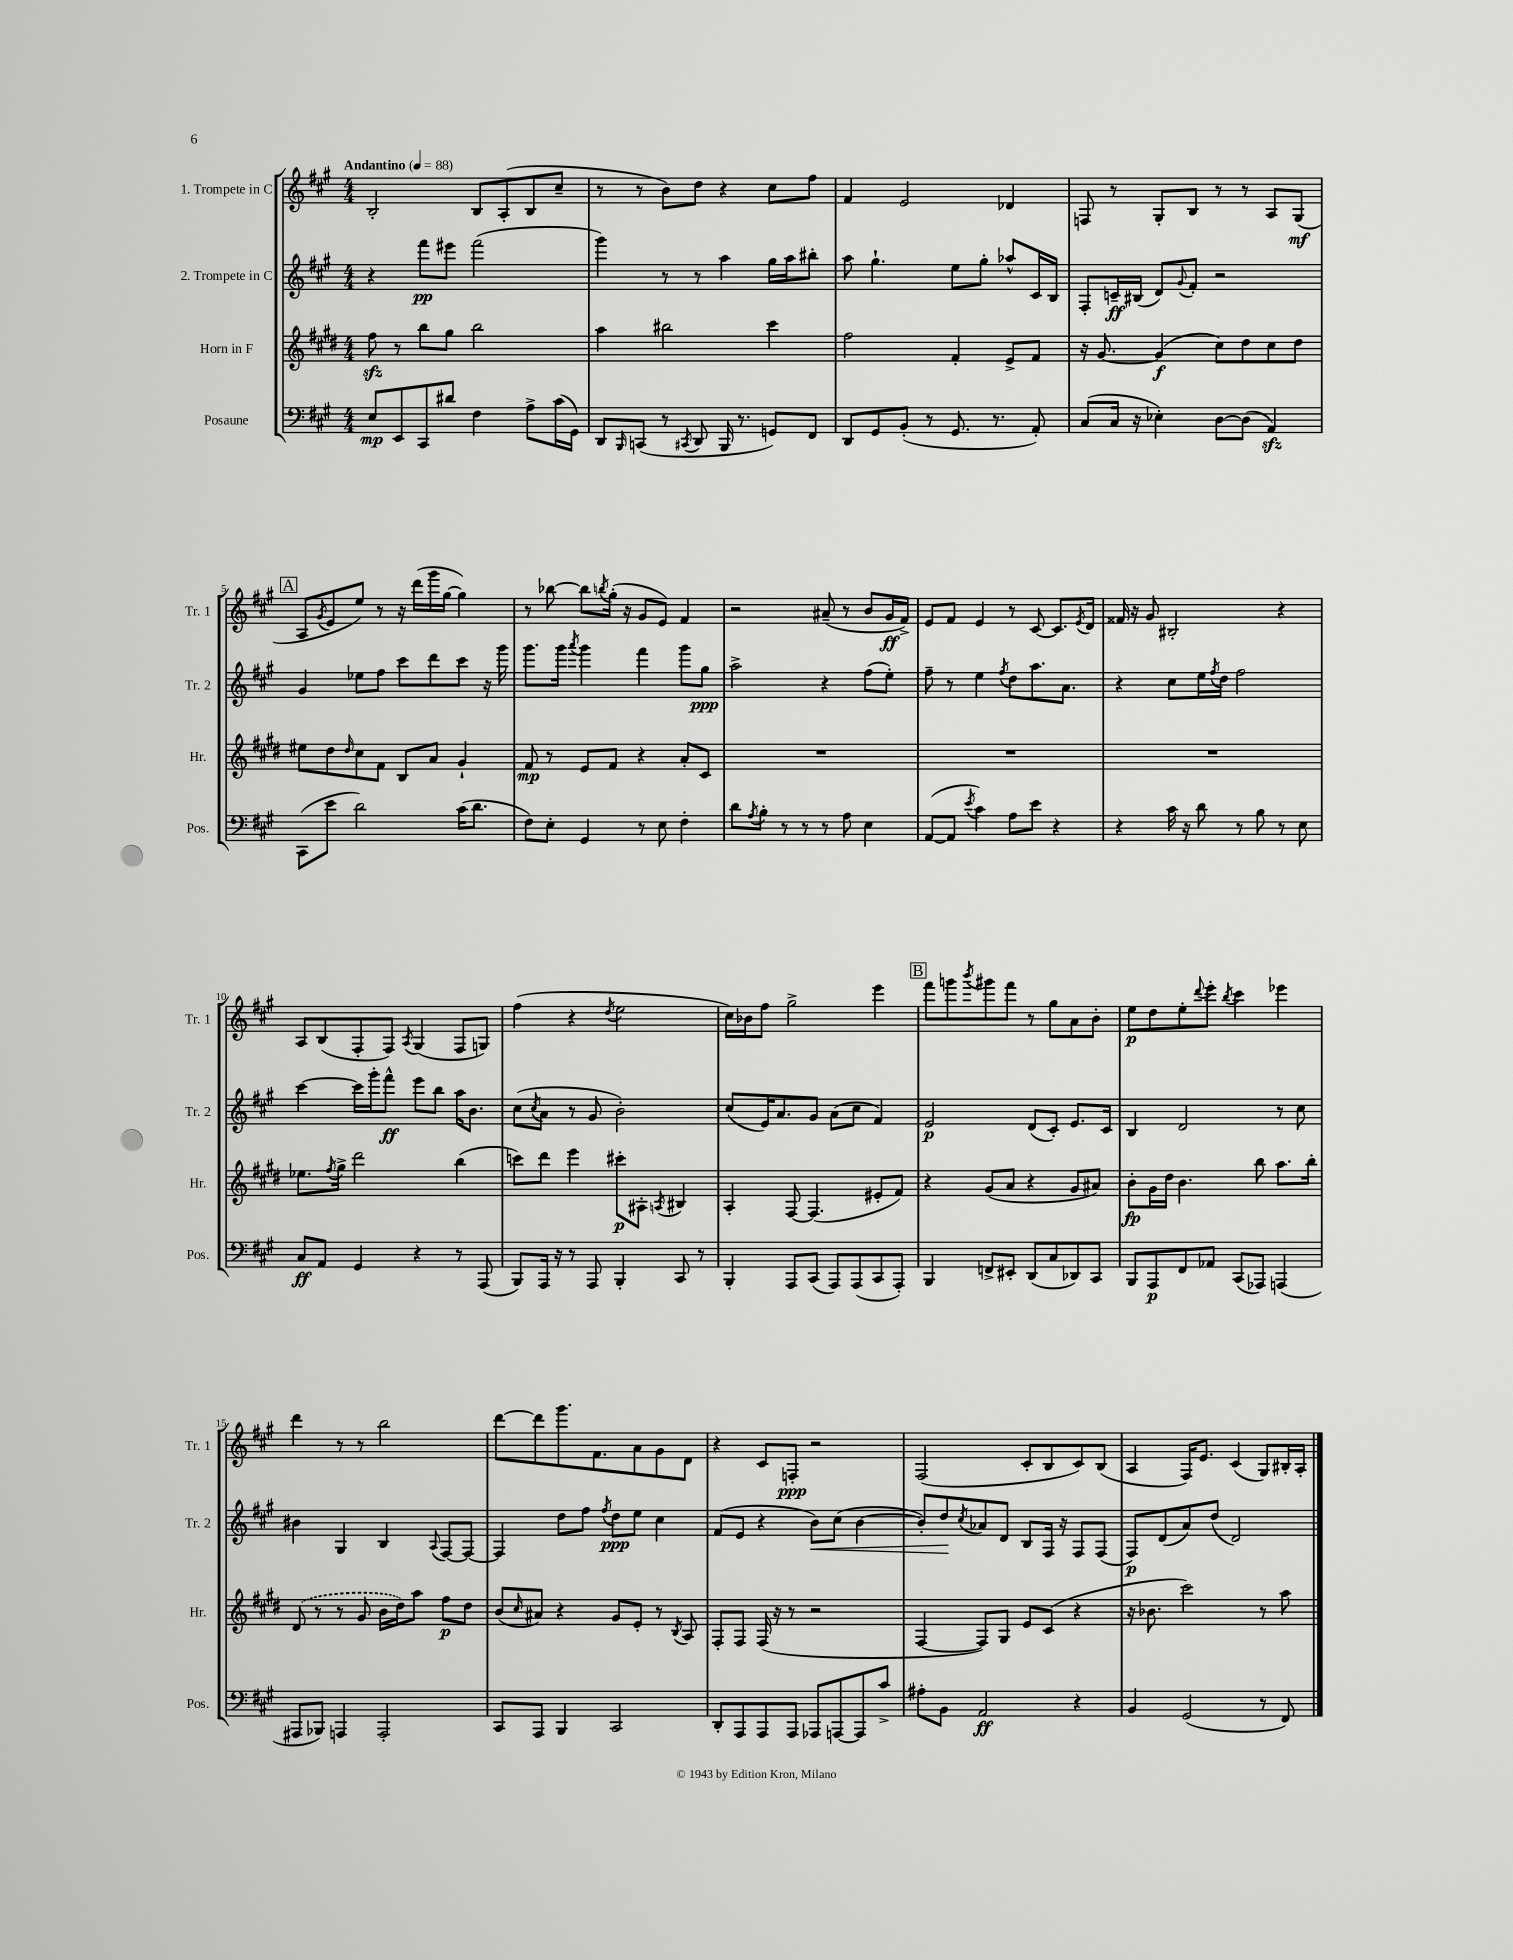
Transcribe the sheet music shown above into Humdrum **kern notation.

**kern	**dynam	**kern	**dynam	**kern	**dynam	**kern	**dynam
*part4	*part4	*part3	*part3	*part2	*part2	*part1	*part1
*staff4	*staff4	*staff3	*staff3	*staff2	*staff2	*staff1	*staff1
*I"Posaune	*	*I"Horn in F	*	*I"2. Trompete in C	*	*I"1. Trompete in C	*
*I'Pos.	*	*I'Hr.	*	*I'Tr. 2	*	*I'Tr. 1	*
*clefF4	*	*clefG2	*	*clefG2	*	*clefG2	*
*k[f#c#g#]	*	*k[f#c#g#d#]	*	*k[f#c#g#]	*	*k[f#c#g#]	*
*M4/4	*	*M4/4	*	*M4/4	*	*M4/4	*
*MM88	*	*MM88	*	*MM88	*	*MM88	*
=1	=1	=1	=1	=1	=1	=1	=1
!	!	!	!	!	!	!LO:TX:a:B:t=Andantino	!
8E/L	mp	8ff#zz\	.	4r	.	2B'/	.
8EE/	.	8r	.	.	.	.	.
8CC#/	.	8bb\L	.	8fff#\L	pp	.	.
8d#X/J	.	8gg#\J	.	8eee#X\J	.	.	.
4F#\	.	2bb\	.	(2fff#\	.	8B/L	.
.	.	.	.	.	.	(8A'/	.
8A^\L	.	.	.	.	.	8B/	.
(16c#\L	.	.	.	.	.	8cc#~/J	.
16GG#\JJ)	.	.	.	.	.	.	.
=2	=2	=2	=2	=2	=2	=2	=2
8DD/L	.	4aa\	.	4ggg#\)	.	8r	.
16qqBBB/	.	.	.	.	.	.	.
(8CCn/J	.	.	.	.	.	8r	.
8r	.	2bb#X\	.	8r	.	8b\L)	.
8qCC#X/	.	.	.	.	.	.	.
8DD/	.	.	.	8r	.	8dd\J	.
16BBB/	.	.	.	4aa\	.	4r	.
8.r	.	.	.	.	.	.	.
8GGn/L)	.	4ccc#\	.	16gg#\LL	.	8cc#\L	.
.	.	.	.	16aa\J	.	.	.
8FF#/J	.	.	.	8bb#X'\J	.	8ff#\J	.
=3	=3	=3	=3	=3	=3	=3	=3
8DD/L	.	2ff#\	.	8aa\	.	4f#/	.
8GG#/	.	.	.	4.gg#`\	.	.	.
(8BB'/J	.	.	.	.	.	2e/	.
8r	.	.	.	.	.	.	.
8.GG#/	.	4f#'/	.	8ee\L	.	.	.
.	.	.	.	8gg#'\J	.	.	.
8.r	.	.	.	.	.	.	.
.	.	8e^/L	.	8aa-X^^/L	.	4d-X/	.
8AA'/)	.	8f#/J	.	16c#/L	.	.	.
.	.	.	.	16B/JJ	.	.	.
=4	=4	=4	=4	=4	=4	=4	=4
(8C#/L	.	16r	.	8F#'/L	.	8Fn/	.
.	.	[8.g#/	.	.	.	.	.
16C#/Jk	.	.	.	16cn~/L	ff	8r	.
16r	.	.	.	(16B#X/JJ	.	.	.
4E-X'\)	.	(4g#/]	f	8d/L)	.	8G#'/L	.
.	.	.	.	8qqg#/	.	.	.
.	.	.	.	8f#'/J	.	8B/J	.
[8D\L	.	8cc#\L)	.	2r	.	8r	.
(8D\J]	.	8dd#\	.	.	.	8r	.
4AAzz/)	.	8cc#\	.	.	.	8A/L	.
.	.	8dd#\J	.	.	.	(8G#/J	mf
!!LO:LB:g=z
!!LO:REH:place=s1:t=A
=5	=5	=5	=5	=5	=5	=5	=5
(8CC#\L	.	8ee#X\L	.	4g#/	.	8A/L	.
.	.	.	.	.	.	8qg#/	.
8e\J	.	8dd#\	.	.	.	8e/	.
.	.	16qqdd#/	.	.	.	.	.
2d\)	.	8cc#\	.	8ee-X\L	.	8ee/J)	.
.	.	8f#\J	.	8ff#\J	.	8r	.
.	.	8B/L	.	8ccc#\L	.	16r	.
.	.	.	.	.	.	(16ddd\LL	.
.	.	8a/J	.	8ddd\	.	16ggg#\	.
.	.	.	.	.	.	[16gg#\JJ	.
(16c#\KL	.	4g#`/	.	8ccc#\J	.	4gg#\])	.
8.d\J	.	.	.	.	.	.	.
.	.	.	.	16r	.	.	.
.	.	.	.	16ggg#\	.	.	.
=6	=6	=6	=6	=6	=6	=6	=6
8F#\L)	.	8f#/	mp	8.ggg#\L	.	8r	.
8E'\J	.	8r	.	.	.	[8bb-X\	.
.	.	.	.	16ggg#\Jk	.	.	.
.	.	.	.	8qaaa/	.	.	.
4GG#/	.	8e/L	.	4ggg#\	.	8bb-\L]	.
.	.	.	.	.	.	8qbbn/	.
.	.	8f#/J	.	.	.	(16gg#'\Jk	.
.	.	.	.	.	.	16r	.
8r	.	4r	.	4fff#\	.	8g#/L	.
8E\	.	.	.	.	.	8e/J)	.
4F#'\	.	8a'/L	.	8ggg#\L	.	4f#/	.
.	.	8c#/J	.	8gg#\J	ppp	.	.
=7	=7	=7	=7	=7	=7	=7	=7
8d\L	.	1r	.	2aa^\	.	2r	.
8qA/	.	.	.	.	.	.	.
8B'\J	.	.	.	.	.	.	.
8r	.	.	.	.	.	.	.
8r	.	.	.	.	.	.	.
8r	.	.	.	4r	.	(8a#X~/	.
8A\	.	.	.	.	.	8r	.
4E\	.	.	.	(8ff#\L	.	8b/L	.
.	.	.	.	8ee'\J)	.	16g#/L	ff
.	.	.	.	.	.	16f#^/JJ)	.
=8	=8	=8	=8	=8	=8	=8	=8
([8AA/L	.	1r	.	8ff#~\	.	8e/L	.
8AA/J]	.	.	.	8r	.	8f#/J	.
8qe/	.	.	.	.	.	.	.
4c#\)	.	.	.	4ee\	.	4e/	.
.	.	.	.	8qff#/	.	.	.
8A\L	.	.	.	8dd\L	.	8r	.
8e\J	.	.	.	8.aa\	.	[8c#/	.
4r	.	.	.	.	.	8.c#/L]	.
.	.	.	.	8.a\J	.	.	.
.	.	.	.	.	.	8qe/	.
.	.	.	.	.	.	16d/Jk	.
=9	=9	=9	=9	=9	=9	=9	=9
4r	.	1r	.	4r	.	16f##X/	.
.	.	.	.	.	.	16r	.
.	.	.	.	.	.	8g#/	.
16c#\	.	.	.	8cc#\L	.	2B#X'/	.
16r	.	.	.	.	.	.	.
8d\	.	.	.	16ee\L	.	.	.
.	.	.	.	8qff#/	.	.	.
.	.	.	.	16dd\JJ	.	.	.
8r	.	.	.	2ff#\	.	.	.
8B\	.	.	.	.	.	.	.
8r	.	.	.	.	.	4r	.
8E\	.	.	.	.	.	.	.
!!LO:LB:g=z
=10	=10	=10	=10	=10	=10	=10	=10
8C#/L	ff	8.ee-X\L	.	[4ccc#\	.	8A/L	.
8AA/J	.	.	.	.	.	(8B/	.
.	.	8qff#/	.	.	.	.	.
.	.	16gg#^\Jk	.	.	.	.	.
4GG#/	.	2ddd#\	.	16ccc#\LL]	.	8F#'/	.
.	.	.	.	16ggg#'\J	.	.	.
.	.	.	.	8fff#^^\J	ff	8F#/J)	.
.	.	.	.	.	.	8qA/	.
4r	.	.	.	8eee\L	.	(4G#/	.
.	.	.	.	8bb\J	.	.	.
8r	.	(4bb\	.	16aa\KL	.	8F#/L	.
.	.	.	.	8.b\J	.	.	.
(8AAA/	.	.	.	.	.	8Gn/J)	.
=11	=11	=11	=11	=11	=11	=11	=11
8BBB/L)	.	8cccn\L)	.	(8cc#\L	.	(4ff#\	.
.	.	.	.	8qcc#/	.	.	.
16AAA/Jk	.	8ddd#\J	.	8a\J	.	.	.
16r	.	.	.	.	.	.	.
8r	.	4eee\	.	8r	.	4r	.
8AAA/	.	.	.	8g#/	.	.	.
.	.	.	.	.	.	8qdd/	.
4BBB'/	.	8ccc#X'\L	p	2b'\)	.	2ee\	.
.	.	8A#X'\J	.	.	.	.	.
.	.	8qAn/	.	.	.	.	.
8CC#/	.	4B#X/	.	.	.	.	.
8r	.	.	.	.	.	.	.
=12	=12	=12	=12	=12	=12	=12	=12
4BBB'/	.	4A'/	.	(8cc#/L	.	16cc#\LL)	.
.	.	.	.	.	.	16b-X\J	.
.	.	.	.	16e/K)	.	8ff#\J	.
.	.	.	.	8.a/	.	.	.
8AAA/L	.	[8F#/	.	.	.	2gg#^\	.
(8CC#/J	.	(4.F#/]	.	8g#/J	.	.	.
8AAA/L)	.	.	.	(8a\L	.	.	.
(8AAA/	.	.	.	8cc#\J	.	.	.
8CC#/	.	8e#X'/L	.	4f#/)	.	4eee\	.
8AAA'/J)	.	8f#/J)	.	.	.	.	.
!!LO:REH:place=s1:t=B
=13	=13	=13	=13	=13	=13	=13	=13
4BBB/	.	4r	.	2e/	p	8fff#\L	.
.	.	.	.	.	.	8gggn\	.
.	.	.	.	.	.	8qbbb/	.
8FFn^/L	.	(8g#/L	.	.	.	8ggg#X\	.
8EE#X'/J	.	8a/J	.	.	.	8fff#\J	.
(8DD/L	.	4r	.	(8d/L	.	8r	.
8C#/	.	.	.	8c#'/J)	.	8gg#\L	.
8DD-X/)	.	8g#/L	.	8.e/L	.	8a\	.
8CC#/J	.	8a#X/J)	.	.	.	8b'\J	.
.	.	.	.	16c#/Jk	.	.	.
=14	=14	=14	=14	=14	=14	=14	=14
8BBB/L	.	8b'\L	fp	4B/	.	8ee\L	p
8AAA/	p	16g#\L	.	.	.	8dd\	.
.	.	16dd#\JJ	.	.	.	.	.
8FF#/	.	4.b\	.	2d/	.	8ee'\	.
.	.	.	.	.	.	8qqddd/	.
8AA-X/J	.	.	.	.	.	8eee'\J	.
.	.	.	.	.	.	8qbb/	.
(8CC#/L	.	.	.	.	.	4ccc#\	.
8AAA-X/J)	.	8bb\	.	.	.	.	.
(4AAAn/	.	8.aa\L	.	8r	.	4eee-X\	.
.	.	.	.	8cc#\	.	.	.
.	.	16bb'\Jk	.	.	.	.	.
!!LO:LB:g=z
=15	=15	=15	=15	=15	=15	=15	=15
8AAA#X/L	.	(8d#/	.	4b#X\	.	4ddd\	.
8BBB-X/J)	.	8r	.	.	.	.	.
4AAAn/	.	8r	.	4G#/	.	8r	.
.	.	8g#/	.	.	.	8r	.
2AAA'/	.	16b\LL	.	4B/	.	2bb\	.
.	.	16dd#\J)	.	.	.	.	.
.	.	8aa\J	.	.	.	.	.
.	.	.	.	8qqA/	.	.	.
.	.	8ff#\L	p	[8F#/L	.	.	.
.	.	8dd#\J	.	8F#/J_	.	.	.
=16	=16	=16	=16	=16	=16	=16	=16
8CC#/L	.	(8b/L	.	4F#/]	.	[8ddd\L	.
.	.	16qqcc#/	.	.	.	.	.
8AAA/J	.	8a#X/J)	.	.	.	8ddd\]	.
4BBB/	.	4r	.	8dd\L	.	8.ggg#\	.
.	.	.	.	8ff#\J	.	.	.
.	.	.	.	.	.	8.f#\	.
.	.	.	.	8qff#/	.	.	.
2CC#/	.	8g#/L	.	8dd\L	ppp	.	.
.	.	8e'/J	.	8ee\J	.	8a\	.
.	.	8r	.	4cc#\	.	8g#\	.
.	.	8qB/	.	.	.	.	.
.	.	8A/	.	.	.	8d\J	.
=17	=17	=17	=17	=17	=17	=17	=17
8DD'/L	.	8F#'/L	.	(8f#/L	.	4r	.
8AAA/	.	8F#/J	.	8e/J	.	.	.
8AAA/	.	(16F#/	.	4r	.	8c#/L	.
.	.	16r	.	.	.	.	.
8AAA/J	.	8r	.	.	.	8Fn'/J	ppp
!	!	!	!	!	!LO:HP:b	!	!
8AAA-X/L	.	2r	.	8b\L)	<	2r	.
[8AAAn/	.	.	.	(8cc#\J	.	.	.
8AAA/]	.	.	.	[4b\	.	.	.
8c#^/J	.	.	.	.	.	.	.
=18	=18	=18	=18	=18	=18	=18	=18
8A#X'\L	.	[4F#/	.	8b'/L])	.	(2F#/	.
8BB\J	.	.	.	8dd/	.	.	.
.	.	.	.	8qcc#/	.	.	.
2AA/	ff	8F#/L])	.	8a-X/	[	.	.
.	.	8G#/J	.	8d/J	.	.	.
.	.	8e/L	.	8B/L	.	8c#'/L	.
.	.	(8c#/J	.	16F#/Jk	.	8B/	.
.	.	.	.	16r	.	.	.
4r	.	4r	.	8F#/L	.	8c#/)	.
.	.	.	.	(8F#/J	.	(8B/J	.
=19	=19	=19	=19	=19	=19	=19	=19
4BB/	.	16r	.	8F#/L)	p	4A/	.
.	.	8.b-X\	.	.	.	.	.
.	.	.	.	(8d/	.	.	.
(2GG#/	.	2ccc#\)	.	8a/)	.	16F#/KL)	.
.	.	.	.	.	.	8.e/J	.
.	.	.	.	(8dd/J	.	.	.
.	.	.	.	2d/)	.	(4c#/	.
8r	.	8r	.	.	.	8G#/L)	.
8FF#/)	.	8aa\	.	.	.	16B#X'/L	.
.	.	.	.	.	.	16A'/JJ	.
==	==	==	==	==	==	==	==
*-	*-	*-	*-	*-	*-	*-	*-
